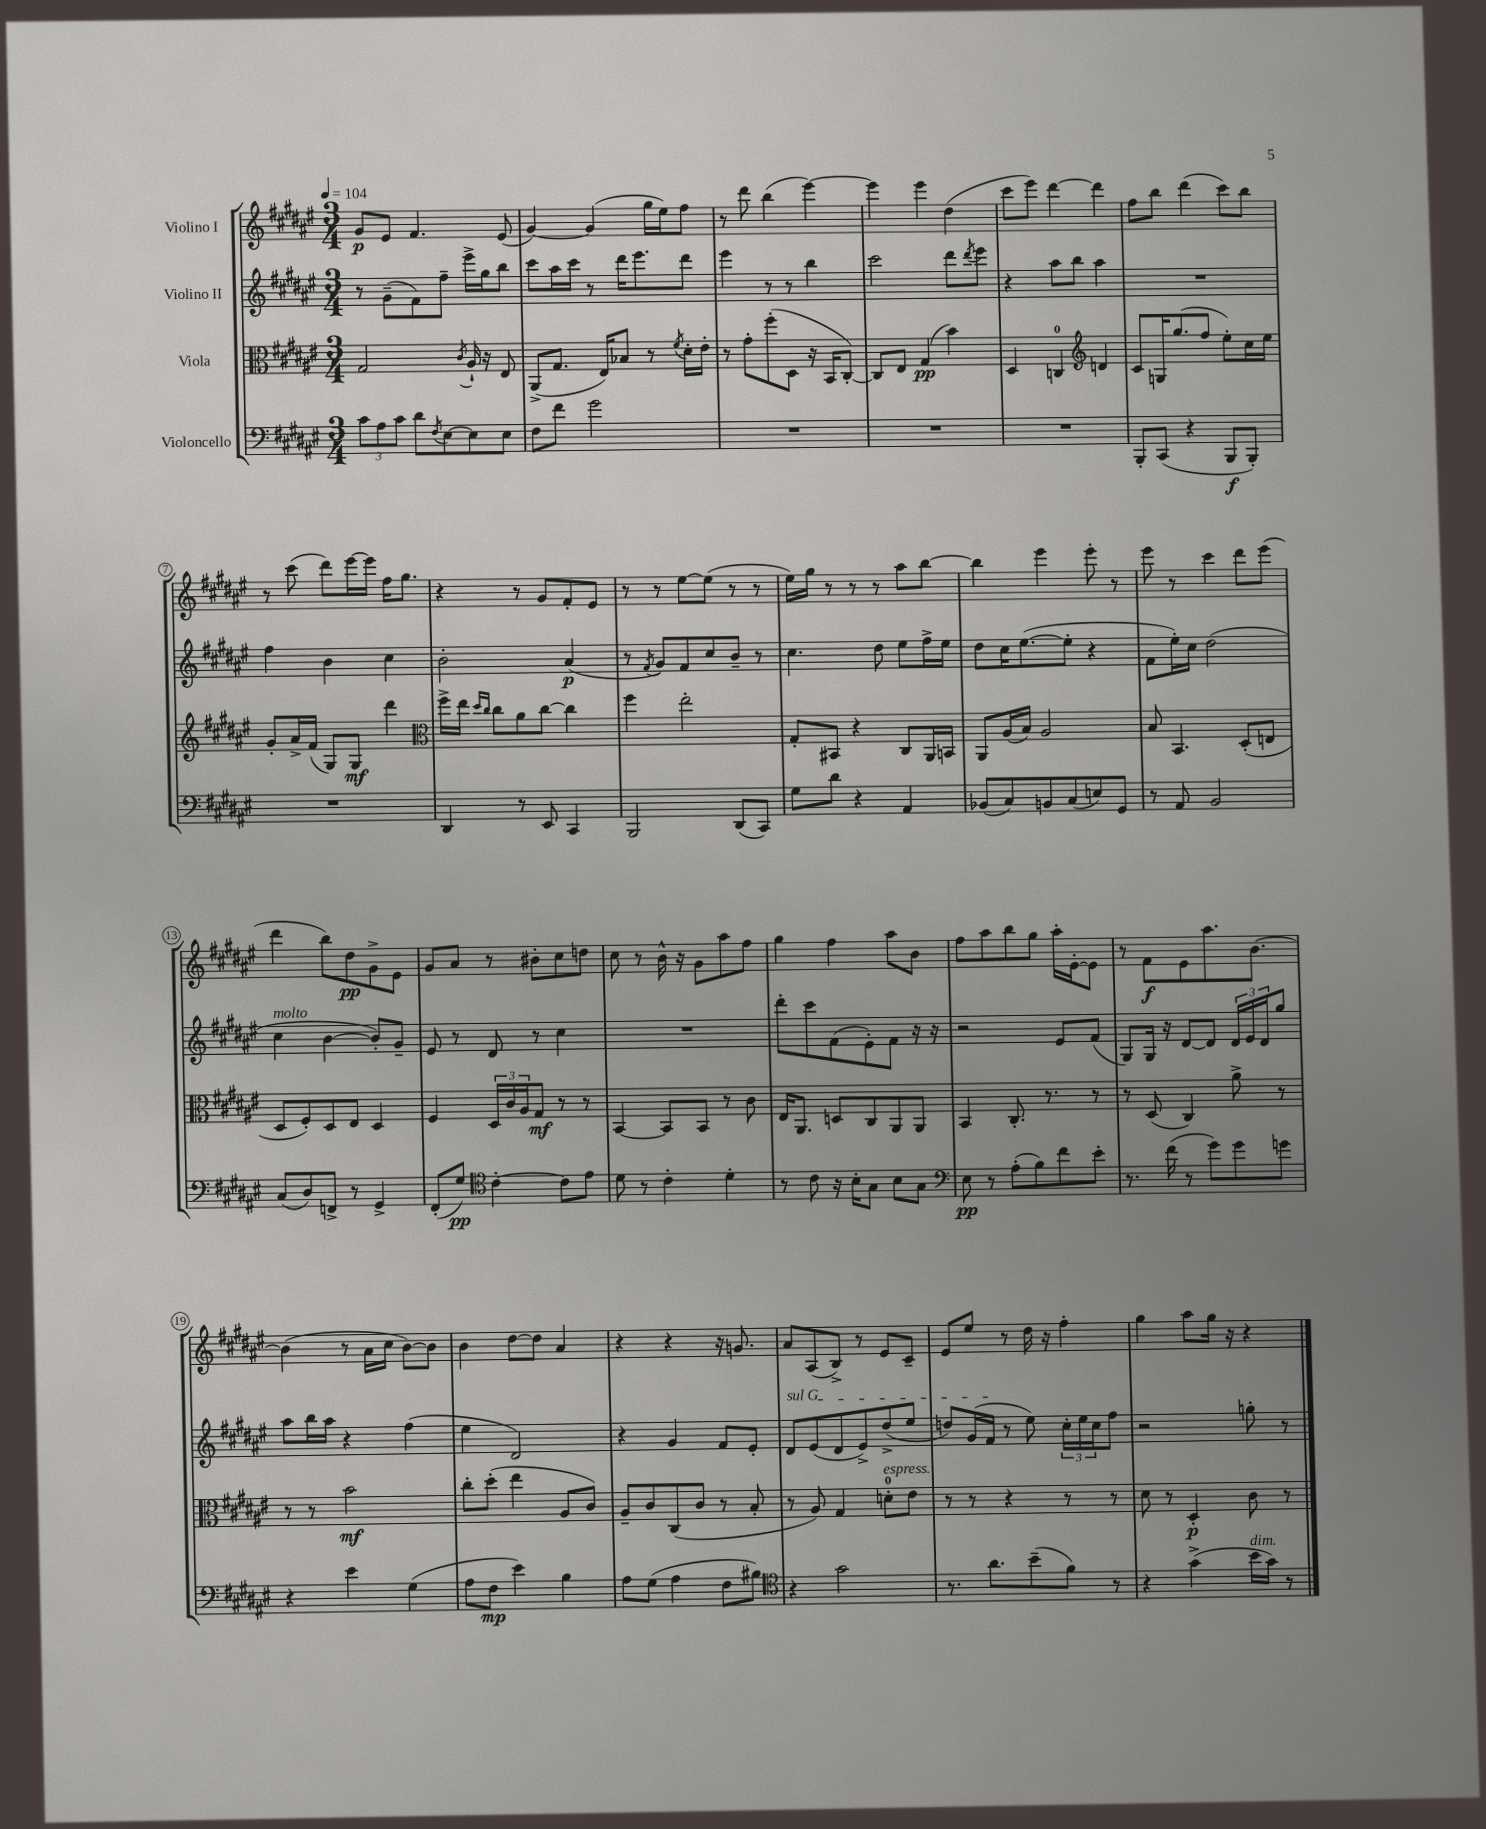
<<
\new StaffGroup <<
\new Staff = "s0" \with { instrumentName = "Violino I" } {
    \clef treble \key fis \major \numericTimeSignature \time 3/4 \tempo 4 = 104
    gis'8\p eis'8 fis'4. eis'8( |
    gis'4~) gis'4( gis''16 eis''16) fis''8 |
    r8 dis'''8 b''4( eis'''4~) |
    eis'''4 eis'''4 dis''4( |
    cis'''8 eis'''8) dis'''4~ dis'''4 |
    fis''8 b''8 dis'''4( cis'''8) b''8 |
    r8 cis'''8( dis'''8) eis'''16~ eis'''16 fis''16 gis''8. |
    r4 r8 gis'8 fis'8-. eis'8 |
    r8 r8 eis''8~ eis''8( r8 r8 |
    eis''16) gis''16 r8 r8 r8 ais''8 b''8~ |
    b''4 eis'''4 eis'''8-. r8 |
    eis'''8 r8 cis'''4 dis'''8 eis'''8( |
    dis'''4 b''8) dis''8\pp gis'8-> eis'8 |
    gis'8 ais'8 r8 bis'8-. cis''8 d''8 |
    cis''8 r8 b'16-^ r16 gis'8 ais''8 fis''8 |
    gis''4 fis''4 ais''8 b'8 |
    fis''8 ais''8 b''8 gis''8 ais''16-. eis'16~-. eis'8 |
    r8 fis'8\f eis'8 ais''8. b'8.~ |
    b'4( r8 ais'16 cis''16 b'8~) b'8 |
    b'4 dis''8~ dis''8 ais'4 |
    r4 r4 r16 g'8. |
    ais'8 ais8( b8->) r8 eis'8 cis'8-- |
    eis'8 eis''8 r8 dis''16 r16 fis''4-. |
    gis''4 ais''8 gis''16 r16 r4 \bar "|." |
}
\new Staff = "s1" \with { instrumentName = "Violino II" } {
    \clef treble \key fis \major \numericTimeSignature \time 3/4
    r8 gis'8--( fis'8) fis''8-- eis'''16-> gis''16 b''8 |
    cis'''8 ais''16 cis'''16 r8 dis'''16 eis'''8. dis'''8 |
    eis'''4 r8 r8 b''4 |
    cis'''2 dis'''8 \acciaccatura { dis'''8 } eis'''8 |
    r4 ais''8 b''8 ais''4 |
    R2. |
    fis''4 b'4 cis''4 |
    b'2-. ais'4\p( |
    r8 \acciaccatura { fis'8 } gis'8) fis'8 cis''8 b'8-- r8 |
    cis''4. dis''8 eis''8 fis''16-> eis''16 |
    dis''8 cis''16 eis''8.~( eis''8-. r4 |
    fis'8 eis''16-.) cis''16 dis''2( |
    cis''4^\markup { \italic "molto" } b'4~ b'8-.) gis'8-- |
    eis'8 r8 dis'8 r8 cis''4 |
    R2. |
    dis'''8-. cis'''8 fis'8( eis'8-.) fis'8 r16 r16 |
    r2 eis'8 fis'8( |
    gis8) gis16 r16 dis'8~ dis'8 \tuplet 3/2 { dis'16 eis'16 dis'16 } gis''8 |
    ais''8 b''16 ais''16 r4 fis''4( |
    eis''4 dis'2) |
    r4 gis'4 fis'8 eis'8-. |
    \once \override TextSpanner.bound-details.left.text = \markup { \italic "sul G" } dis'8\startTextSpan eis'8( dis'8 eis'8->) dis''8->( eis''8 |
    d''8) gis'16( fis'16\stopTextSpan r8 eis''8) \tuplet 3/2 { cis''16-. eis''16 cis''16 } fis''8 |
    r2 g''8-. r8 \bar "|." |
}
\new Staff = "s2" \with { instrumentName = "Viola" } {
    \clef alto \key fis \major \numericTimeSignature \time 3/4
    gis2 \acciaccatura { cis'8 } ais16-! r16 eis8 |
    ais,8->( gis8. eis16) bes8 r8 \acciaccatura { fis'8 } dis'16-. eis'16-. |
    r8 gis'8-. fis''8-.( dis8 r16 b,16 cis8~-.) |
    cis8 eis8 gis4\pp( b'4) |
    dis4 c4-0 \clef treble d'4 |
    cis'8 g16 gis''8.( fis''8 eis''8-.) cis''16 eis''16 |
    gis'8-. ais'16-> fis'16( gis8) gis8\mf dis'''4 |
    \clef alto fis''16-> eis''16 \grace { dis''16 cis''16 } cis''8 ais'8 cis''8~ cis''4 |
    fis''4 eis''2-. |
    gis8-. bis,8 r4 cis8 ais,16 b,16 |
    ais,8 ais16( b16) ais2 |
    b8 b,4. dis8-.( e8 |
    dis8 fis8-.) dis8 eis8 dis4 |
    fis4 \tuplet 3/2 { dis16 cis'16 ais16 } gis8\mf r8 r8 |
    b,4~ b,8 b,8 r8 cis'8 |
    eis16 ais,8. d8 cis8 ais,8 ais,8 |
    b,4 cis8.-. r8. r8 |
    r8 dis8( cis4) ais'8-> r8 |
    r8 r8 b'2\mf |
    cis''8-. dis''8-.( eis''4 ais8 cis'8) |
    ais8-- cis'8 cis8( cis'8 r8 b8-. |
    r8 ais8) gis4 d'8-0-.^\markup { \italic "espress." } eis'8 |
    r8 r8 r4 r8 r8 |
    dis'8 r8 dis4-.\p cis'8 r8 \bar "|." |
}
\new Staff = "s3" \with { instrumentName = "Violoncello" } {
    \clef bass \key fis \major \numericTimeSignature \time 3/4
    \tuplet 3/2 { cis'8 ais8 cis'8 } dis'8 \acciaccatura { fis8 } eis8~ eis8 eis8 |
    fis8 fis'8 gis'2 |
    R2. |
    R2. |
    R2. |
    b,,8-. cis,8( r4 b,,8\f b,,8-.) |
    R2. |
    dis,4 r8 eis,8 cis,4 |
    b,,2 dis,8( cis,8) |
    gis8 dis'8 r4 ais,4 |
    bes,8( cis8) b,8 cis8( e8) gis,8 |
    r8 ais,8 b,2 |
    cis8( dis8) f,8-> r8 gis,4-> |
    fis,8-.( gis8\pp) \clef tenor cis'4~-. cis'8 eis'8 |
    dis'8 r8 cis'4-. dis'4-. |
    r8 cis'8 r16 b16-. gis8 b8 gis8 |
    \clef bass eis8\pp r8 ais8-.( b8) fis'8 eis'8-. |
    r8. fis'16( r8 gis'8) gis'8 g'8 |
    r4 eis'4 gis4( |
    ais8 fis8\mp eis'4) b4 |
    ais8 gis8( ais4 fis8 bis8) |
    \clef tenor r4 gis'2 |
    r8. ais'8. b'8--( fis'8) r8 |
    r4 gis'4->( b'16^\markup { \italic "dim." } gis'16) r8 \bar "|." |
}
>>
>>
\layout { \context { \Score \override BarNumber.stencil = #(make-stencil-circler 0.1 0.3 ly:text-interface::print) } }
